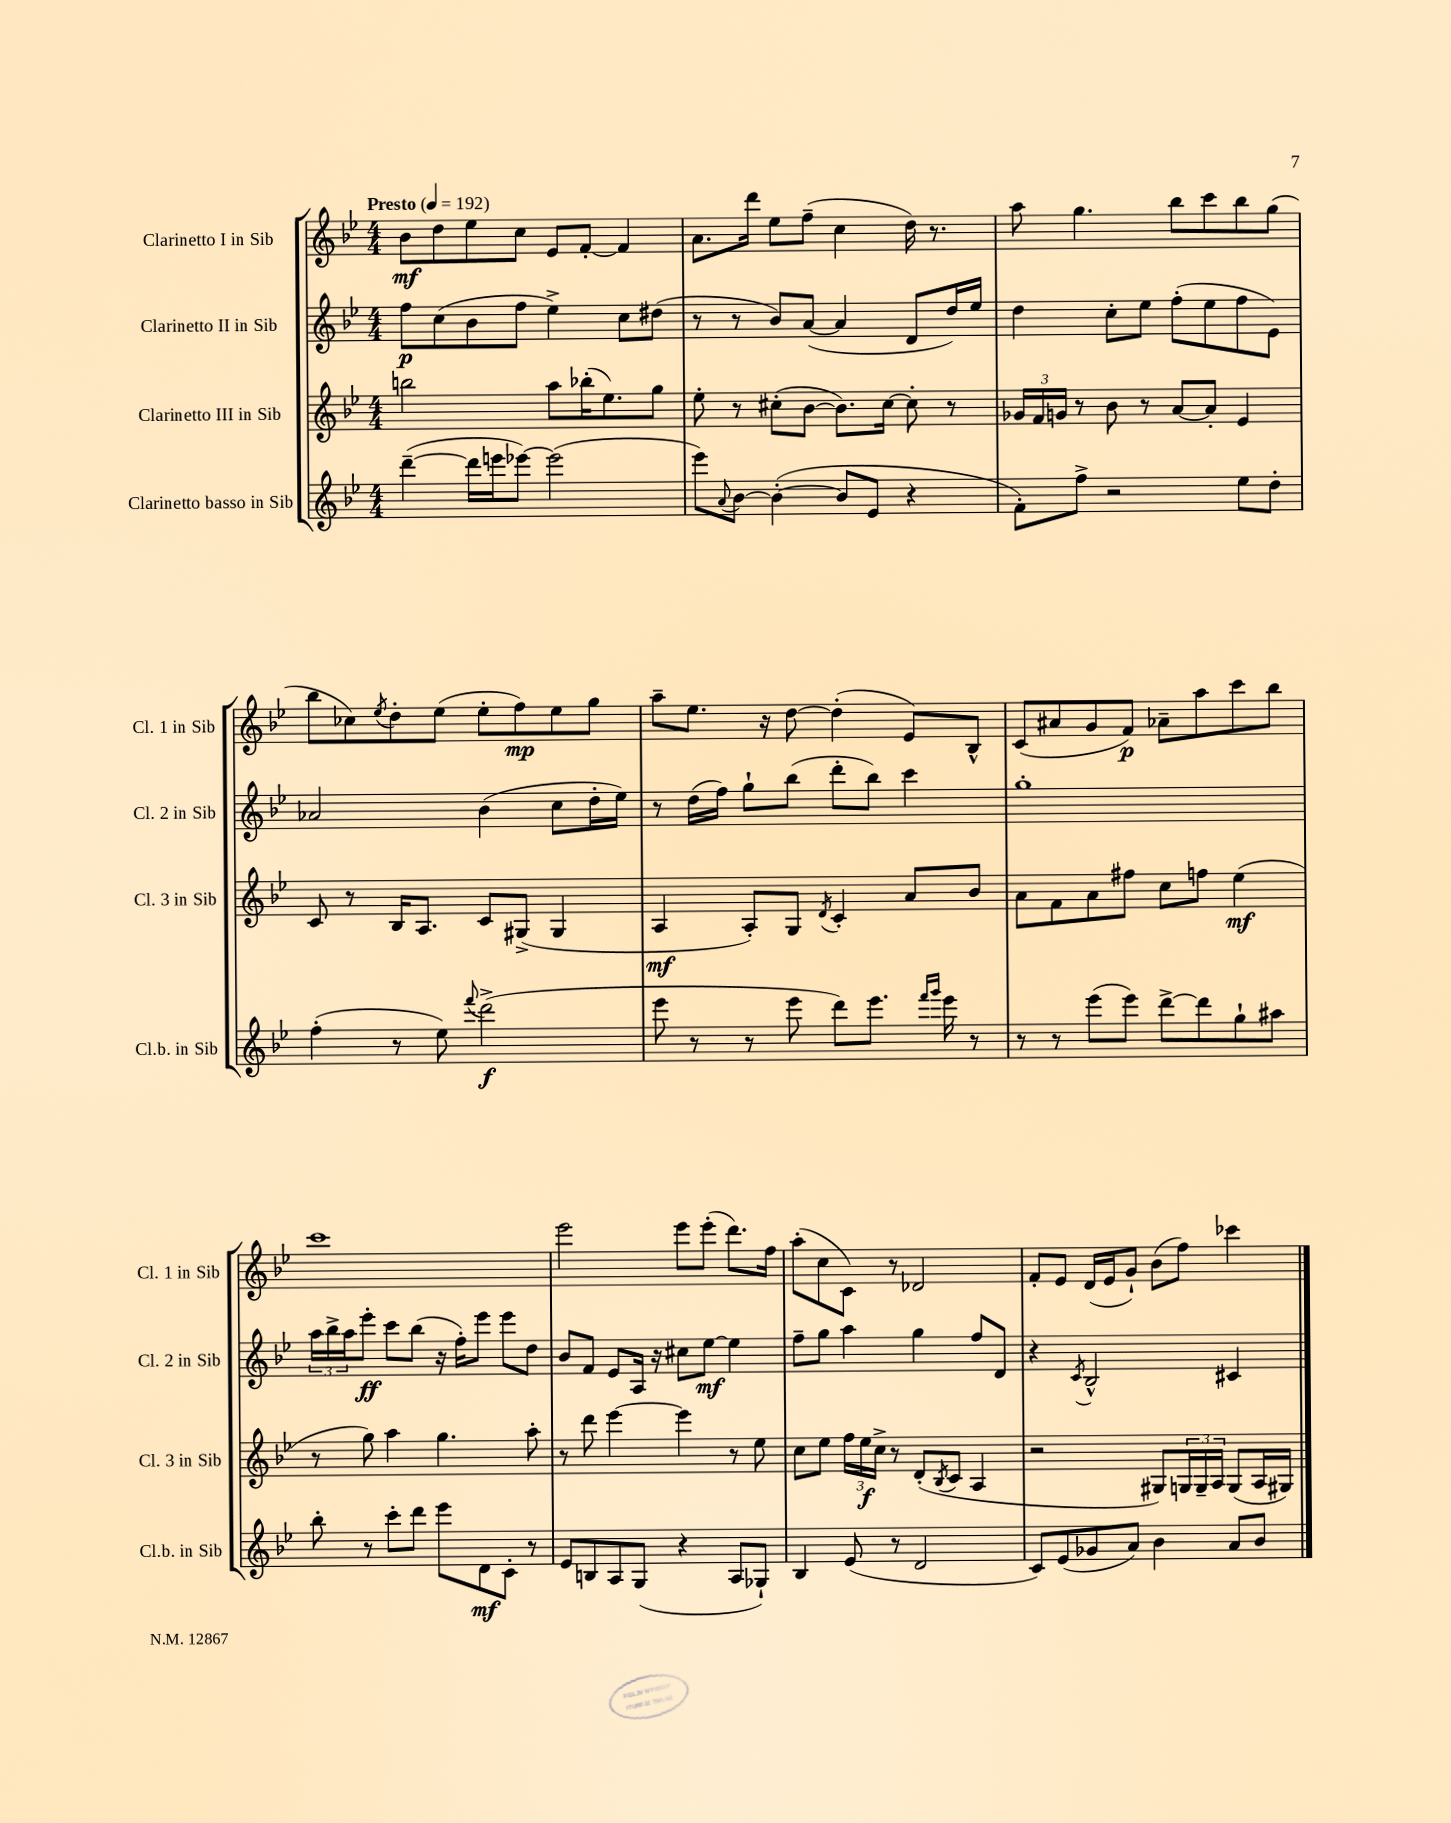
<<
\new StaffGroup <<
\new Staff = "s0" \with { instrumentName = "Clarinetto I in Sib" shortInstrumentName = "Cl. 1 in Sib" } {
    \clef treble \key bes \major \numericTimeSignature \time 4/4 \tempo "Presto" 4 = 192
    bes'8\mf d''8 ees''8 c''8 ees'8 f'8~-. f'4 |
    a'8. d'''16 ees''8 f''8--( c''4 d''16) r8. |
    a''8 g''4. bes''8 c'''8 bes''8 g''8( |
    bes''8 ces''8) \acciaccatura { ees''8 } d''8-. ees''8( ees''8-. f''8\mp) ees''8 g''8 |
    a''8-- ees''8. r16 d''8~ d''4-.( ees'8) bes8-^ |
    c'8( ais'8 g'8 f'8\p) aes'8-- a''8 c'''8 bes''8 |
    c'''1 |
    ees'''2 ees'''8 ees'''8-.( d'''8.) f''16 |
    a''8-.( c''8 c'8) r8 des'2 |
    f'8-. ees'8 d'16( ees'16 g'8-!) bes'8( f''8) ces'''4 \bar "|." |
}
\new Staff = "s1" \with { instrumentName = "Clarinetto II in Sib" shortInstrumentName = "Cl. 2 in Sib" } {
    \clef treble \key bes \major \numericTimeSignature \time 4/4
    f''8\p c''8( bes'8 f''8 ees''4->) c''8 dis''8( |
    r8 r8 bes'8) a'8~( a'4 d'8 d''16) ees''16 |
    d''4 c''8-. ees''8 f''8-.( ees''8 f''8 ees'8) |
    aes'2 bes'4( c''8 d''16-. ees''16) |
    r8 d''16( f''16) g''8-! bes''8( d'''8-. bes''8) c'''4 |
    g''1-. |
    \tuplet 3/2 { a''16 bes''16-> a''16 } ees'''8-.\ff c'''8 bes''8( r16 f''16-.) ees'''8 ees'''8 d''8 |
    bes'8 f'8 ees'8 a16 r16 cis''8 ees''8~\mf ees''4 |
    f''8-- g''8 a''4 g''4 f''8 d'8 |
    r4 \acciaccatura { c'8 } bes2-^ cis'4 \bar "|." |
}
\new Staff = "s2" \with { instrumentName = "Clarinetto III in Sib" shortInstrumentName = "Cl. 3 in Sib" } {
    \clef treble \key bes \major \numericTimeSignature \time 4/4
    b''2 a''8 bes''16-.( ees''8.) g''8 |
    ees''8-. r8 cis''8-.( bes'8~ bes'8.) cis''16~ cis''8-. r8 |
    \tuplet 3/2 { ges'16 f'16 g'16 } r8 bes'8 r8 a'8~ a'8-. ees'4 |
    c'8 r8 bes16 a8. c'8 gis8->( gis4 |
    a4\mf a8-.) g8 \acciaccatura { d'8 } c'4-. a'8 bes'8 |
    a'8 f'8 a'8 fis''8 c''8 f''8 ees''4\mf( |
    r8 g''8) a''4 g''4. a''8-. |
    r8 d'''8 ees'''4~ ees'''4 r8 ees''8 |
    c''8 ees''8 \tuplet 3/2 { f''16 ees''16\f c''16-> } r8 d'8-.( \acciaccatura { bes8 } c'8 a4 |
    r2 gis8) \tuplet 3/2 { g16 g16-- a16 } g8( a16 gis16) \bar "|." |
}
\new Staff = "s3" \with { instrumentName = "Clarinetto basso in Sib" shortInstrumentName = "Cl.b. in Sib" } {
    \clef treble \key bes \major \numericTimeSignature \time 4/4
    d'''4~--( d'''16 e'''16 ees'''8~) ees'''2( |
    ees'''8) \appoggiatura { a'8 } bes'8~ bes'4~-.( bes'8 ees'8 r4 |
    f'8-.) f''8-> r2 ees''8 d''8-. |
    f''4-.( r8 ees''8) \appoggiatura { f'''8 } d'''2->\f( |
    ees'''8 r8 r8 ees'''8 d'''8) ees'''8. \grace { f'''16 g'''16 } ees'''16 r8 |
    r8 r8 ees'''8( ees'''8) d'''8~-> d'''8 g''8-! ais''8 |
    bes''8-. r8 c'''8-. d'''8 ees'''8 d'8\mf c'8-. r8 |
    ees'8 b8 a8 g8( r4 a8 ges8-!) |
    bes4 ees'8( r8 d'2 |
    c'8) ees'8( ges'8 a'8) bes'4 a'8 bes'8 \bar "|." |
}
>>
>>
\layout { \context { \Score \remove "Bar_number_engraver" } }
